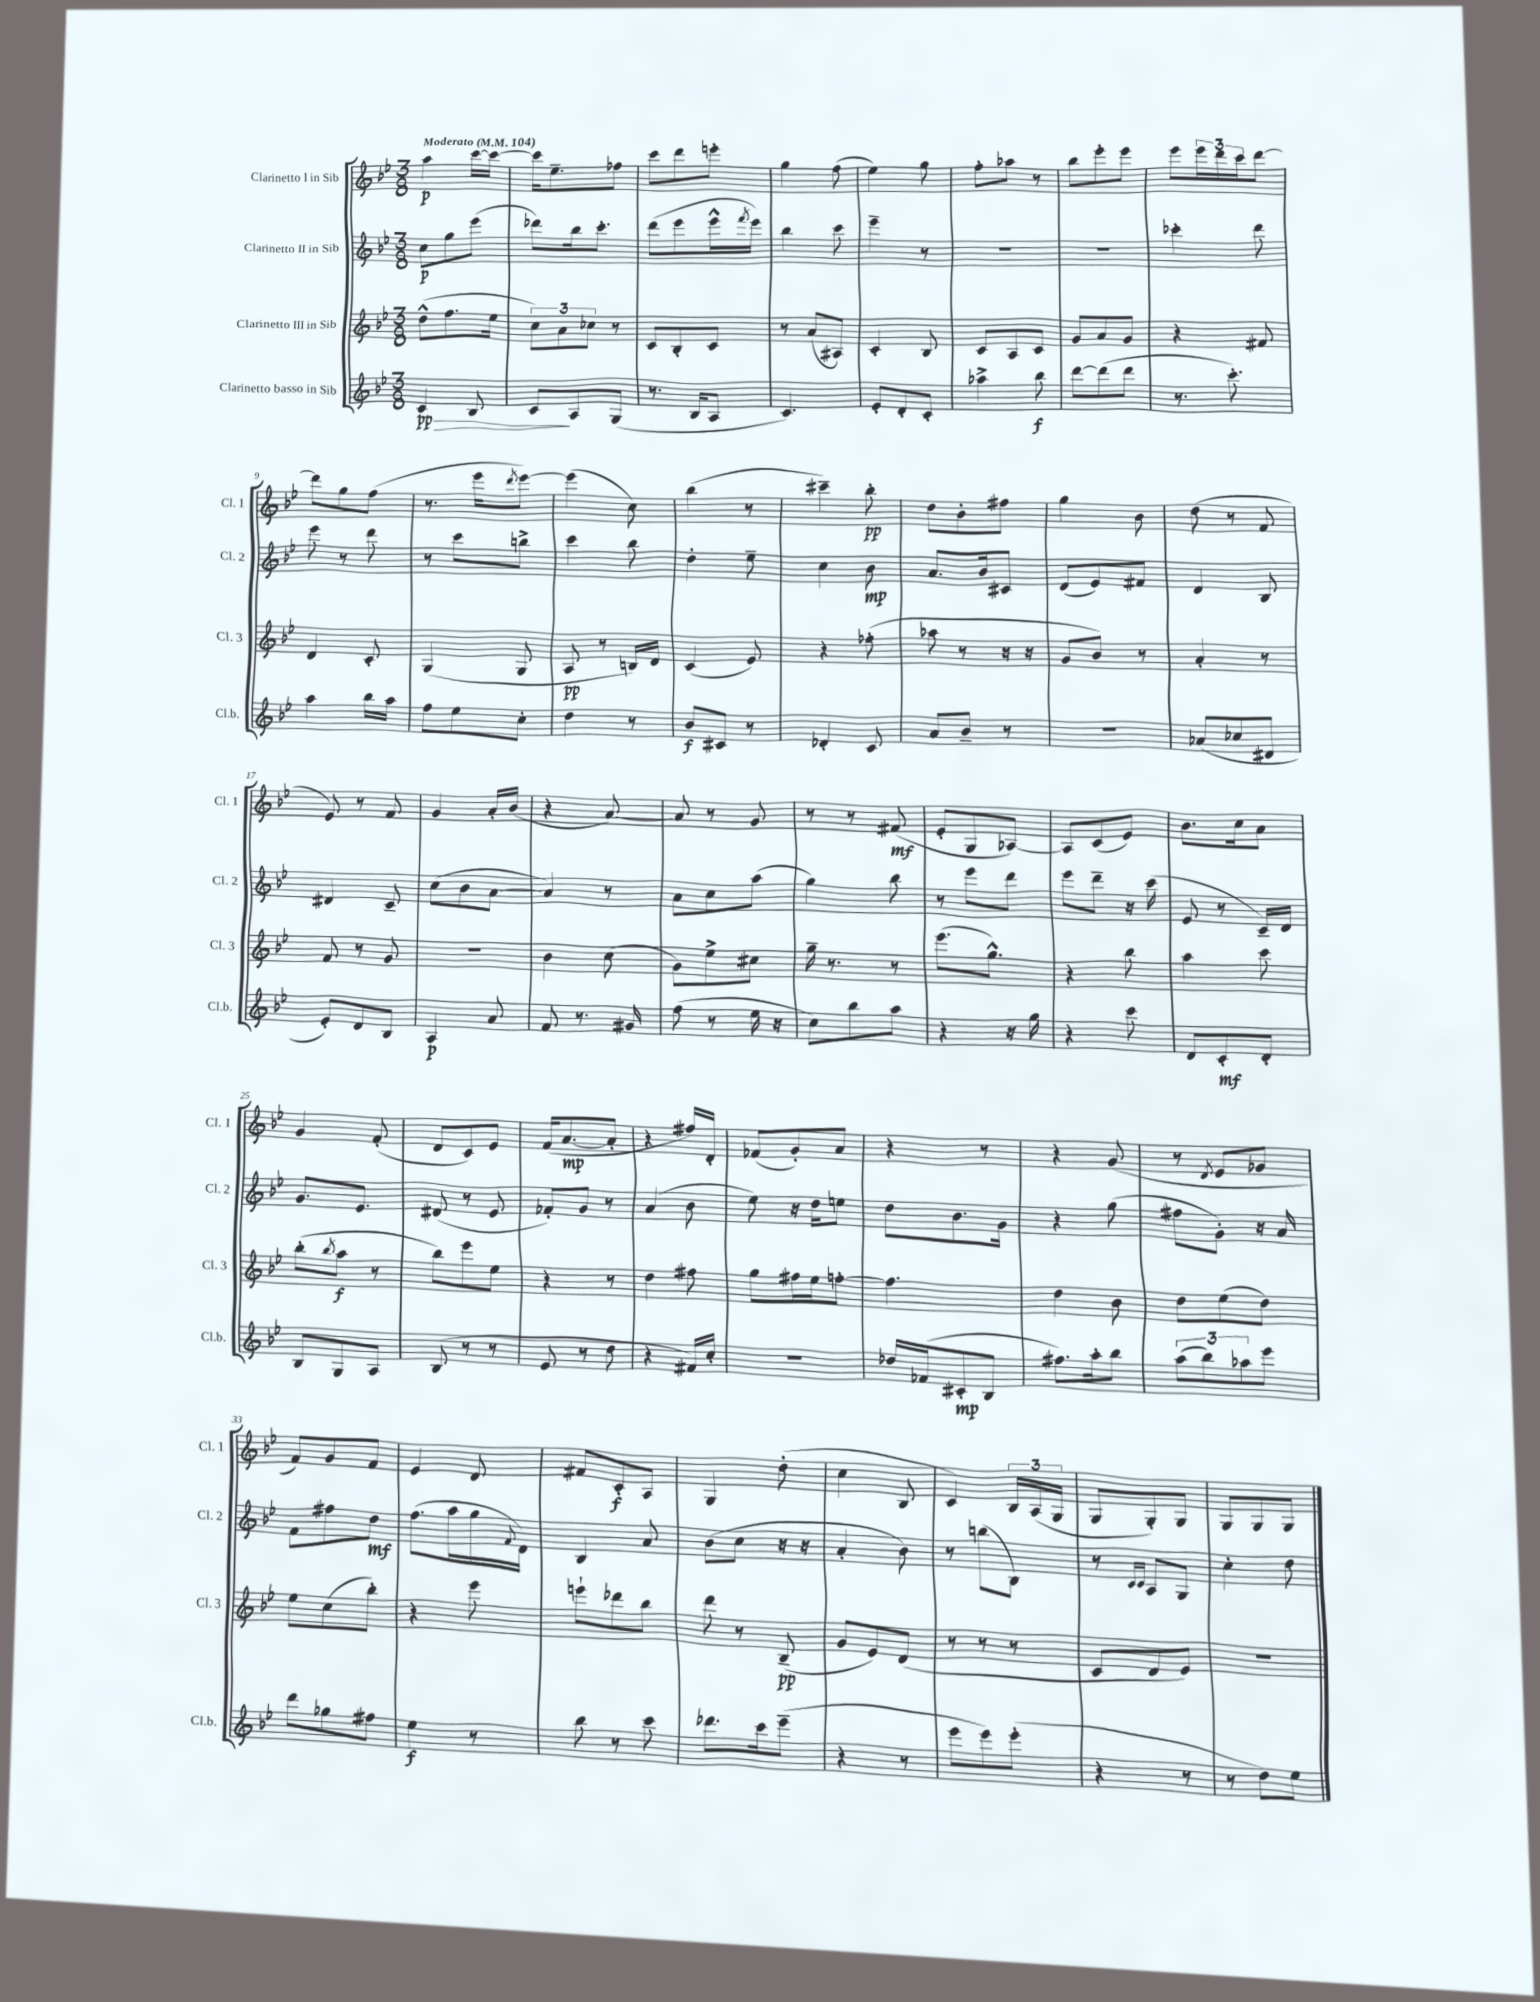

**kern	**kern	**kern	**kern
*staff4	*staff3	*staff2	*staff1
*clefG2	*clefG2	*clefG2	*clefG2
*k[b-e-]	*k[b-e-]	*k[b-e-]	*k[b-e-]
*M3/8	*M3/8	*M3/8	*M3/8
*MM104	*MM104	*MM104	*MM104
4c	(8dd^^	8cc	4aa
.	8.ff	8gg	.
8B-	.	(8eee-	[16ccc
.	16ee-	.	16ccc_
=	=	=	=
8c	12cc)	8ddd-)	16ccc]
.	.	.	8.ee-~
.	12a	.	.
8A	.	16bb-	.
.	12cc-	.	.
.	.	8.ccc'	.
(8G	8r	.	8ff-
=	=	=	=
8.r	8c	(8ddd	8ccc
.	8B-'	8eee-	8ddd
16B-	.	.	.
8A	8c	16eee-^^	8eee'
.	.	8qfff	.
.	.	16eee-)	.
=	=	=	=
4.c)	8r	4bb-	4gg
.	(8a	.	.
.	8A#)	8ccc	(8ff
=	=	=	=
8e-'	4c'	4eee-~	4ee-)
8d'	.	.	.
8c'	8B-	8r	8gg
=	=	=	=
4aa-^	8c	4.r	8ff'
.	8A	.	8aa-
8bb-	8c	.	8r
=	=	=	=
[8ddd	8g	4.r	8bb-
(8ddd]	8a	.	8eee-'
8ddd	8g	.	8eee-
=	=	=	=
8.r	4r	4ccc-'	8eee-
.	.	.	24eee-
.	.	.	24ddd
8.ccc')	.	.	.
.	.	.	24ccc
.	8f#	8ddd	[8ddd
=	=	=	=
4aa	4d	8eee-	8ddd]
.	.	8r	8gg
16bb-	8c'	8ddd	(8ff
16aa	.	.	.
=	=	=	=
8ff	(4G	8r	8.r
8ee-	.	8ccc	.
.	.	.	16eee-
.	.	.	8qddd
8cc'	8G	8bb^	[8eee-)
=	=	=	=
4dd	8A	4ccc	(4eee-]
.	8r	.	.
8r	16B)	8bb-	8cc)
.	16d	.	.
=	=	=	=
8b-	(4c	4dd'	(4bb-
8c#	.	.	.
8r	8e-)	8ee-~	8r
=	=	=	=
4d-'	4r	4cc	4ccc#~)
8c	(8ff-'	8b-	8bb-'
=	=	=	=
8a	8aa-	8.a	8dd
8b-~	8r	.	8b-'
.	.	16b-	.
8r	16r	8c#	8ff#
.	16r	.	.
=	=	=	=
4.r	8g	(8d	4gg
.	8b-)	8e-)	.
.	8r	8f#	8b-
=	=	=	=
(8a-	4a'	4d	(8dd
8cc-	.	.	8r
8d#	8r	8B-	8f
=	=	=	=
8e-')	8f	4d#	8e-)
8d	8r	.	8r
8B-	8g	8c~	8f
=	=	=	=
4A	4.r	(8cc	4g
.	.	8b-	.
8a	.	[8a	16a'
.	.	.	(16b-
=	=	=	=
8f	4b-	4a])	4r
8.r	.	.	.
.	(8cc	8r	[8a)
16g#	.	.	.
=	=	=	=
(8ff	8g)	8a	8a]
8r	8ee-^	8cc	8r
16ee-	8cc#	(8aa	8g
16r	.	.	.
=	=	=	=
8cc)	16gg~	4gg)	8r
.	8.r	.	.
8bb-	.	.	8r
8aa	8r	8bb-	(8f#
=	=	=	=
4r	(8.eee-	8r	8e-'
.	.	8eee-	8G
.	8.gg^^)	.	.
16r	.	8ddd	[8A-)
16gg	.	.	.
=	=	=	=
4r	4r	8eee-	8A-]
.	.	8ddd~	(8c
8ccc	8bb-	16r	8e-)
.	.	(16ccc	.
=	=	=	=
8d	4aa	8e-	8.b-
8c'	.	8r	.
.	.	.	16cc
8d'	8ccc	16c~)	8a
.	.	16d	.
=	=	=	=
8B-	(8bb-'	8.g	4g
.	8qbb-	.	.
8G	8aa	.	.
.	.	8.e-	.
8A	8r	.	(8f'
=	=	=	=
(8B-	8bb-)	(8d#	8d
8r	8eee-	8r	8c)
8r	8ee-	8e-	8e-
=	=	=	=
8e-	4r	8f-')	(16f
.	.	.	[8.a
8r	.	8g	.
8dd	8r	8r	8a']
=	=	=	=
4r	4dd	(4a	4r
16f#)	8ff#	8b-	16ff#)
16cc'	.	.	16d'
=	=	=	=
4.r	8gg	8ee-)	(8f-
.	16ff#	16r	8g')
.	16ee-	16dd	.
.	[8ff'	8ee	8a
=	=	=	=
16dd-	4.ff]	8dd	4r
(16f-	.	.	.
8c#'	.	8.b-	.
8B-	.	.	8r
.	.	16g	.
=	=	=	=
8.ff#)	4dd	4r	4r
16aa'	.	.	.
8bb-	8b-	(8gg	(8g
=	=	=	=
(12aa	8dd	8ff#	8r
12bb-)	.	.	.
.	.	.	8qd
.	(8ee-	8g')	8e-
12aa-	.	.	.
8eee-	8dd)	16r	8g-
.	.	16a	.
=	=	=	=
8ddd	8ee-	8f	8f)
8gg-	(8cc	8ff#	8g
8ff#	8bb-')	8dd	8f
=	=	=	=
4ee-	4r	(8.ff	4e-
.	.	16aa	.
8r	8eee-	16gg	8d
.	.	8qqf	.
.	.	16d)	.
=	=	=	=
8bb-	8eee`	4B-	8f#
8r	8ddd-	.	8c'
8ccc	8bb-	8a	8A
=	=	=	=
8.ddd-	8ddd	(8b-	4G
.	8r	8cc	.
16ccc	.	.	.
(8eee-~	(8B-~	16r	(8dd'
.	.	16r	.
=	=	=	=
4r	8g	4a'	4cc
.	8e-)	.	.
8r	(8d	8b-)	8B-
=	=	=	=
8eee-	8r	8r	4c)
8eee-)	8r	(8bb	.
(8eee-'	8r	8B-)	24B-
.	.	.	(24A
.	.	.	24G
=	=	=	=
4r	8c	8r	8G
.	.	16qqc	.
.	.	16qqc	.
.	8d	8A	8G')
8r	8e-)	8G	8G
=	=	=	=
8r	4.r	4cc'	8G
8dd)	.	.	8G
8ee-	.	8dd	8G
==	==	==	==
*-	*-	*-	*-
